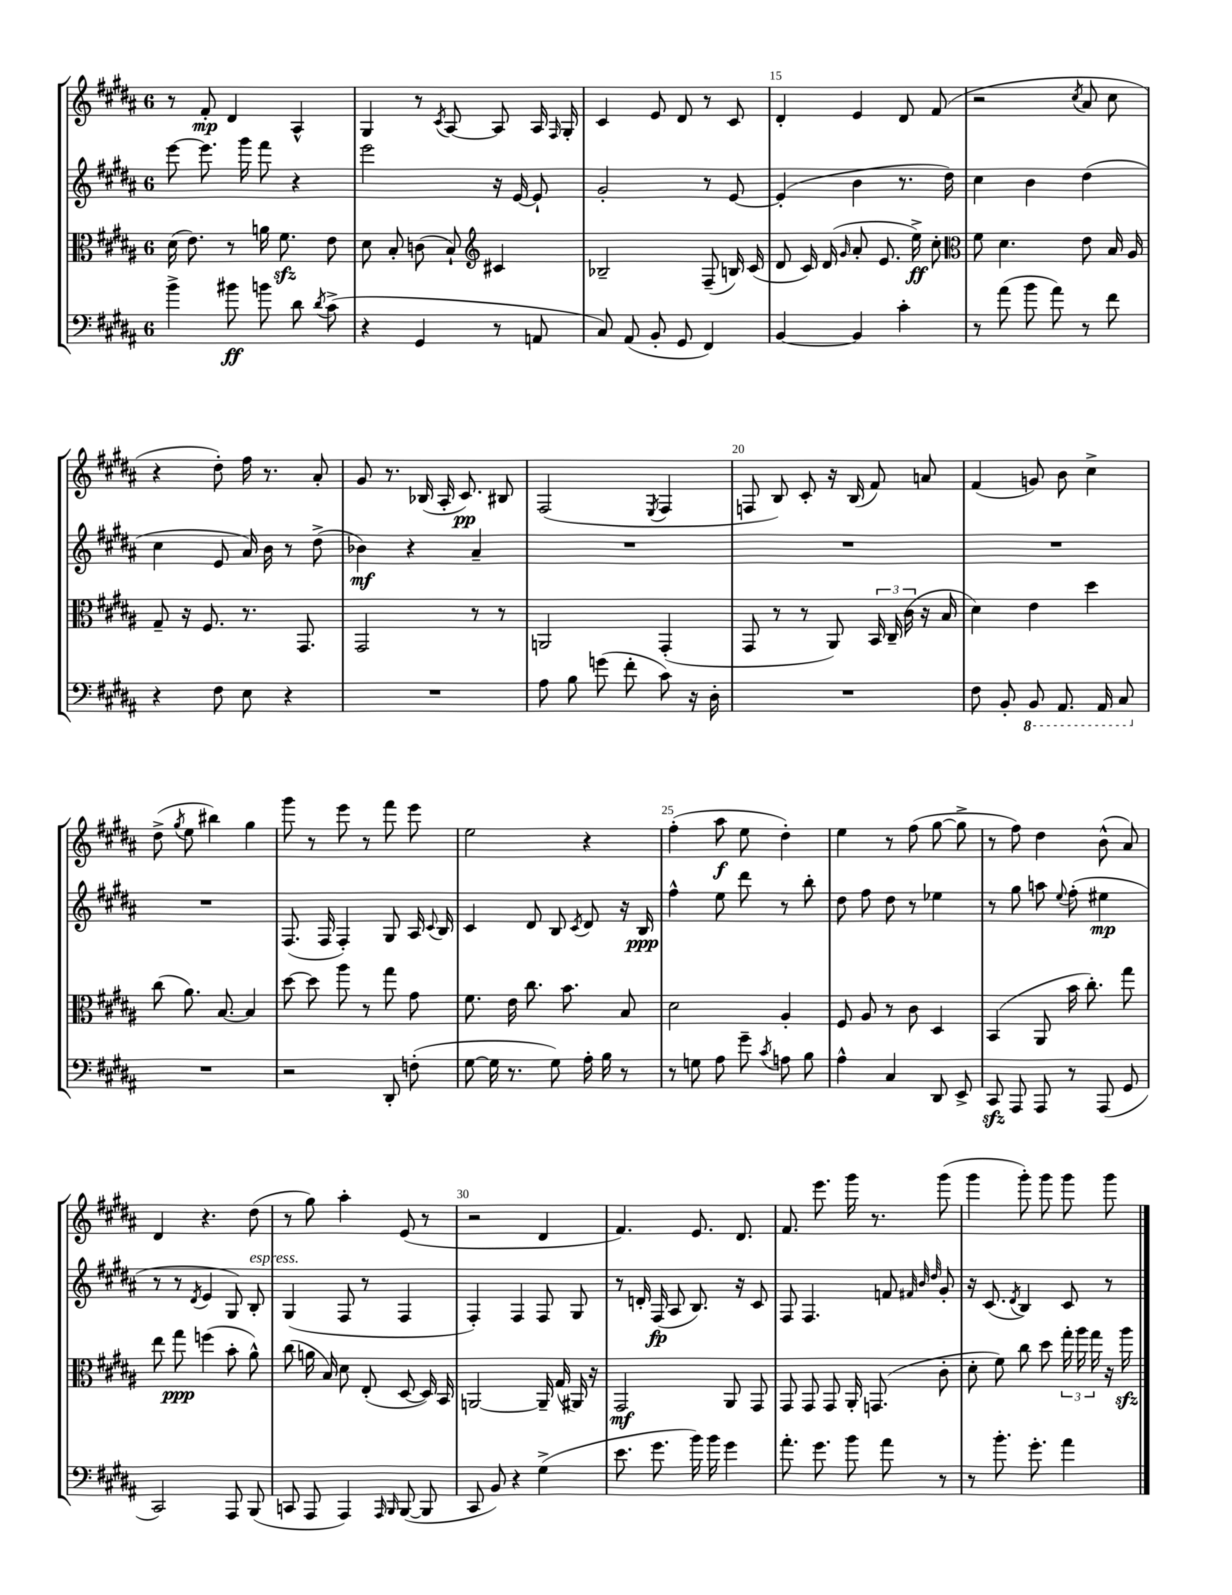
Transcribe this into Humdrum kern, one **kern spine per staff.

**kern	**dynam	**kern	**dynam	**kern	**dynam	**kern	**dynam
*part4	*part4	*part3	*part3	*part2	*part2	*part1	*part1
*staff4	*staff4	*staff3	*staff3	*staff2	*staff2	*staff1	*staff1
*clefF4	*	*clefC3	*	*clefG2	*	*clefG2	*
*k[f#c#g#d#a#]	*	*k[f#c#g#d#a#]	*	*k[f#c#g#d#a#]	*	*k[f#c#g#d#a#]	*
*M6/8	*	*M6/8	*	*M6/8	*	*M6/8	*
=12	=12	=12	=12	=12	=12	=12	=12
4b^\	.	(16d#\	.	[8eee\	.	8r	.
.	.	8.e\)	.	.	.	.	.
.	.	.	.	8.eee\]	.	8f#'/	mp
8b#X\	ff	8r	.	.	.	4d#/	.
.	.	.	.	16ggg#\	.	.	.
8bn\	.	16an\	.	8fff#\	.	.	.
.	.	8.f#zz\	.	.	.	.	.
8d#\	.	.	.	4r	.	4A#^^/	.
8qd#/	.	.	.	.	.	.	.
(8c#^\	.	8e\	.	.	.	.	.
=13	=13	=13	=13	=13	=13	=13	=13
4r	.	8d#\	.	2eee\	.	4G#/	.
.	.	8B'/	.	.	.	.	.
4GG#/	.	(8cn\	.	.	.	8r	.
.	.	.	.	.	.	8qc#/	.
.	.	8B`/)	.	.	.	[8A#/	.
*	*	*clefG2	*	*	*	*	*
8r	.	4c#X/	.	16r	.	8A#/]	.
.	.	.	.	[16e/	.	.	.
8AAn/	.	.	.	8e`/]	.	16A#/	.
.	.	.	.	.	.	16qqF#/	.
.	.	.	.	.	.	16G#'/	.
=14	=14	=14	=14	=14	=14	=14	=14
8C#/)	.	2B-X~/	.	2g#'/	.	4c#/	.
(8AA#/	.	.	.	.	.	.	.
8BB'/	.	.	.	.	.	8e/	.
8GG#/	.	.	.	.	.	8d#/	.
4FF#/)	.	(8F#~/	.	8r	.	8r	.
.	.	16Bn/)	.	[8e/	.	8c#/	.
.	.	(16c#/	.	.	.	.	.
=15	=15	=15	=15	=15	=15	=15	=15
[4BB/	.	8d#/	.	(4e'/]	.	4d#'/	.
.	.	16c#/)	.	.	.	.	.
.	.	(16d#/	.	.	.	.	.
.	.	16qqg#/	.	.	.	.	.
4BB/]	.	8a#'/	.	4b\	.	4e/	.
.	.	8.e/	.	.	.	.	.
4c#'\	.	.	.	8.r	.	8d#/	.
.	.	16ee^\)	ff	.	.	.	.
.	.	8cc#'\	.	.	.	(8f#/	.
.	.	.	.	16dd#\)	.	.	.
=16	=16	=16	=16	=16	=16	=16	=16
*	*	*clefC3	*	*	*	*	*
8r	.	8f#\	.	4cc#\	.	2r	.
(8a#\	.	4.d#\	.	.	.	.	.
8b\	.	.	.	4b\	.	.	.
8a#\)	.	.	.	.	.	.	.
.	.	.	.	.	.	8qcc#/	.
8r	.	8e\	.	(4dd#\	.	8a#/	.
8f#\	.	16B/	.	.	.	8cc#\	.
.	.	16A#/	.	.	.	.	.
!!LO:LB:g=z
=17	=17	=17	=17	=17	=17	=17	=17
4r	.	8G#~/	.	4cc#\	.	4r	.
.	.	16r	.	.	.	.	.
.	.	8.F#/	.	.	.	.	.
8F#\	.	.	.	8e/	.	8dd#'\)	.
8E\	.	8.r	.	16a#/)	.	16ff#\	.
.	.	.	.	16b\	.	8.r	.
4r	.	.	.	8r	.	.	.
.	.	8.GG#/	.	.	.	.	.
.	.	.	.	(8dd#^\	.	8a#'/	.
=18	=18	=18	=18	=18	=18	=18	=18
2.r	.	2GG#/	.	4b-X\)	mf	8g#/	.
.	.	.	.	.	.	8.r	.
.	.	.	.	4r	.	.	.
.	.	.	.	.	.	(16B-X/	.
.	.	.	.	.	.	16A#'/	.
.	.	.	.	.	.	8.c#/)	pp
.	.	8r	.	4a#~/	.	.	.
.	.	8r	.	.	.	8B#X/	.
=19	=19	=19	=19	=19	=19	=19	=19
8A#\	.	2AAn/	.	2.r	.	(2F#/	.
8B\	.	.	.	.	.	.	.
(8gn\	.	.	.	.	.	.	.
8f#'\	.	.	.	.	.	.	.
.	.	.	.	.	.	8qE/	.
8c#\)	.	(4GG#'/	.	.	.	4F#/	.
16r	.	.	.	.	.	.	.
16D#'\	.	.	.	.	.	.	.
=20	=20	=20	=20	=20	=20	=20	=20
2.r	.	8GG#/	.	2.r	.	8Fn/	.
.	.	8r	.	.	.	8B/)	.
.	.	8r	.	.	.	8c#'/	.
.	.	8AA#/)	.	.	.	16r	.
.	.	.	.	.	.	(16B/	.
.	.	24BB/	.	.	.	8f#/)	.
.	.	(24C#~/	.	.	.	.	.
.	.	24c#\	.	.	.	.	.
.	.	16r	.	.	.	8an/	.
.	.	16B/	.	.	.	.	.
=21	=21	=21	=21	=21	=21	=21	=21
8F#\	.	4d#\)	.	2.r	.	(4f#/	.
8BB'/	.	.	.	.	.	.	.
*8ba	*	*	*	*	*	*	*
8BBB/	.	4e\	.	.	.	8gn/)	.
8.AAA#/	.	.	.	.	.	8b\	.
.	.	4dd#\	.	.	.	4cc#^\	.
16AAA#/	.	.	.	.	.	.	.
8CC#/	.	.	.	.	.	.	.
!!LO:LB:g=z
=22	=22	=22	=22	=22	=22	=22	=22
*X8ba	*	*	*	*	*	*	*
2.r	.	(8cc#\	.	2.r	.	(8dd#^\	.
.	.	.	.	.	.	8qgg#/	.
.	.	8.a#\)	.	.	.	8ee\	.
.	.	.	.	.	.	4bb#X\)	.
.	.	[8.B/	.	.	.	.	.
.	.	4B/]	.	.	.	4gg#\	.
=23	=23	=23	=23	=23	=23	=23	=23
2r	.	[8dd#\	.	(8.F#/	.	8ggg#\	.
.	.	8dd#\]	.	.	.	8r	.
.	.	.	.	16F#/	.	.	.
.	.	8aa#\	.	4F#'/)	.	8eee\	.
.	.	8r	.	.	.	8r	.
8DD#'/	.	8gg#\	.	8G#/	.	8fff#\	.
(8Fn'\	.	8g#\	.	16A#/	.	8eee\	.
.	.	.	.	8qqc#/	.	.	.
.	.	.	.	16B/	.	.	.
=24	=24	=24	=24	=24	=24	=24	=24
[8G#\	.	8.f#\	.	4c#/	.	2ee\	.
16G#\]	.	.	.	.	.	.	.
8.r	.	16e\	.	.	.	.	.
.	.	8.cc#\	.	8d#/	.	.	.
8G#\)	.	.	.	8B/	.	.	.
.	.	8.b\	.	.	.	.	.
.	.	.	.	8qc#/	.	.	.
16A#'\	.	.	.	8d#/	.	4r	.
16B\	.	.	.	.	.	.	.
8r	.	8B/	.	16r	.	.	.
.	.	.	.	16B/	ppp	.	.
=25	=25	=25	=25	=25	=25	=25	=25
8r	.	2d#\	.	4ff#^^\	.	(4ff#'\	.
8Gn\	.	.	.	.	.	.	.
8A#\	.	.	.	8ee\	.	8aa#\	f
8g#~\	.	.	.	8ddd#\	.	8ee\	.
8qc#/	.	.	.	.	.	.	.
8An\	.	4A#'/	.	8r	.	4dd#'\)	.
8B\	.	.	.	8bb'\	.	.	.
=26	=26	=26	=26	=26	=26	=26	=26
4A#^^\	.	8F#/	.	8dd#\	.	4ee\	.
.	.	8A#/	.	8ff#\	.	.	.
4C#/	.	8r	.	8dd#\	.	8r	.
.	.	8c#\	.	8r	.	(8ff#\	.
8DD#/	.	4D#/	.	4ee-X\	.	[8gg#\	.
8EE^/	.	.	.	.	.	8gg#^\]	.
=27	=27	=27	=27	=27	=27	=27	=27
8CC#zz/	.	(4BB/	.	8r	.	8r	.
8AAA#/	.	.	.	8gg#\	.	8ff#\)	.
8AAA#/	.	8AA#/	.	8aan\	.	4dd#\	.
.	.	.	.	8qqee/	.	.	.
8r	.	16b\	.	(8ff#'\	.	.	.
.	.	8.cc#'\)	.	.	.	.	.
(8AAA#/	.	.	.	4ee#X\	mp	(8b^^\	.
8GG#/	.	8gg#\	.	.	.	8a#/)	.
!!LO:LB:g=z
=28	=28	=28	=28	=28	=28	=28	=28
2CC#/)	.	8ee\	.	8r	.	4d#/	.
.	.	8gg#\	ppp	8r	.	.	.
.	.	.	.	8qd#/	.	.	.
.	.	(4ffn\	.	4e/	.	4.r	.
8AAA#/	.	8b'\	.	8G#/)	.	.	.
!	!	!	!	!LO:TX:a:i:t=espress.	!	!	!
(8BBB/	.	8a#^^\)	.	8B'/	.	(8dd#\	.
=29	=29	=29	=29	=29	=29	=29	=29
8CCn/	.	(8cc#\	.	(4G#/	.	8r	.
8AAA#/	.	16an\	.	.	.	8gg#\)	.
.	.	16B/)	.	.	.	.	.
4AAA#/)	.	8d#\	.	8F#/	.	4aa#'\	.
.	.	(8E'/	.	8r	.	.	.
16qqAAA#/	.	.	.	.	.	.	.
16qqBBB/	.	.	.	.	.	.	.
([8BBB/	.	[8D#/	.	4F#/	.	(8e/	.
8BBB/]	.	16D#/])	.	.	.	8r	.
.	.	16BB/	.	.	.	.	.
=30	=30	=30	=30	=30	=30	=30	=30
8CC#/	.	[2AAn/	.	4F#'/)	.	2r	.
8BB/)	.	.	.	.	.	.	.
4r	.	.	.	4F#/	.	.	.
(4G#^\	.	16AA~/]	.	8F#/	.	4d#/	.
.	.	(16G#/	.	.	.	.	.
.	.	16AA#X/)	.	8G#/	.	.	.
.	.	16r	.	.	.	.	.
=31	=31	=31	=31	=31	=31	=31	=31
8.e\	.	2GG#/	mf	8r	.	4.f#/)	.
.	.	.	.	16dn'/	.	.	.
8.g#\	.	.	.	(16F#/	fp	.	.
.	.	.	.	8A#/	.	.	.
16b\)	.	.	.	8.B/)	.	8.e/	.
16b\	.	.	.	.	.	.	.
4g#\	.	8AA#/	.	.	.	.	.
.	.	.	.	16r	.	8.d#/	.
.	.	8GG#/	.	8c#/	.	.	.
=32	=32	=32	=32	=32	=32	=32	=32
8.a#'\	.	8GG#/	.	8F#/	.	8.f#/	.
.	.	8GG#/	.	4.F#/	.	.	.
8.g#\	.	.	.	.	.	8.eee\	.
.	.	8GG#/	.	.	.	.	.
8b\	.	16AA#'/	.	.	.	16ggg#\	.
.	.	(8.GGn/	.	.	.	8.r	.
8a#\	.	.	.	8fn/	.	.	.
.	.	.	.	32qqf#X/	.	.	.
.	.	.	.	32qqb/	.	.	.
.	.	.	.	32qqdd#/	.	.	.
8r	.	8c#'\	.	8g#'/	.	(8ggg#\	.
=33	=33	=33	=33	=33	=33	=33	=33
8r	.	8d#'\	.	16r	.	4ggg#\	.
.	.	.	.	(8.c#/	.	.	.
8.b'\	.	8f#\)	.	.	.	.	.
.	.	.	.	8qd#/	.	.	.
.	.	8cc#\	.	4B/)	.	8ggg#'\)	.
8.g#'\	.	.	.	.	.	.	.
.	.	8dd#\	.	.	.	8ggg#\	.
4a#\	.	24gg#'\	.	8c#/	.	8ggg#\	.
.	.	24aa#\	.	.	.	.	.
.	.	24gg#\	.	.	.	.	.
.	.	16r	.	8r	.	8ggg#\	.
.	.	16aa#zz\	.	.	.	.	.
==	==	==	==	==	==	==	==
*-	*-	*-	*-	*-	*-	*-	*-
